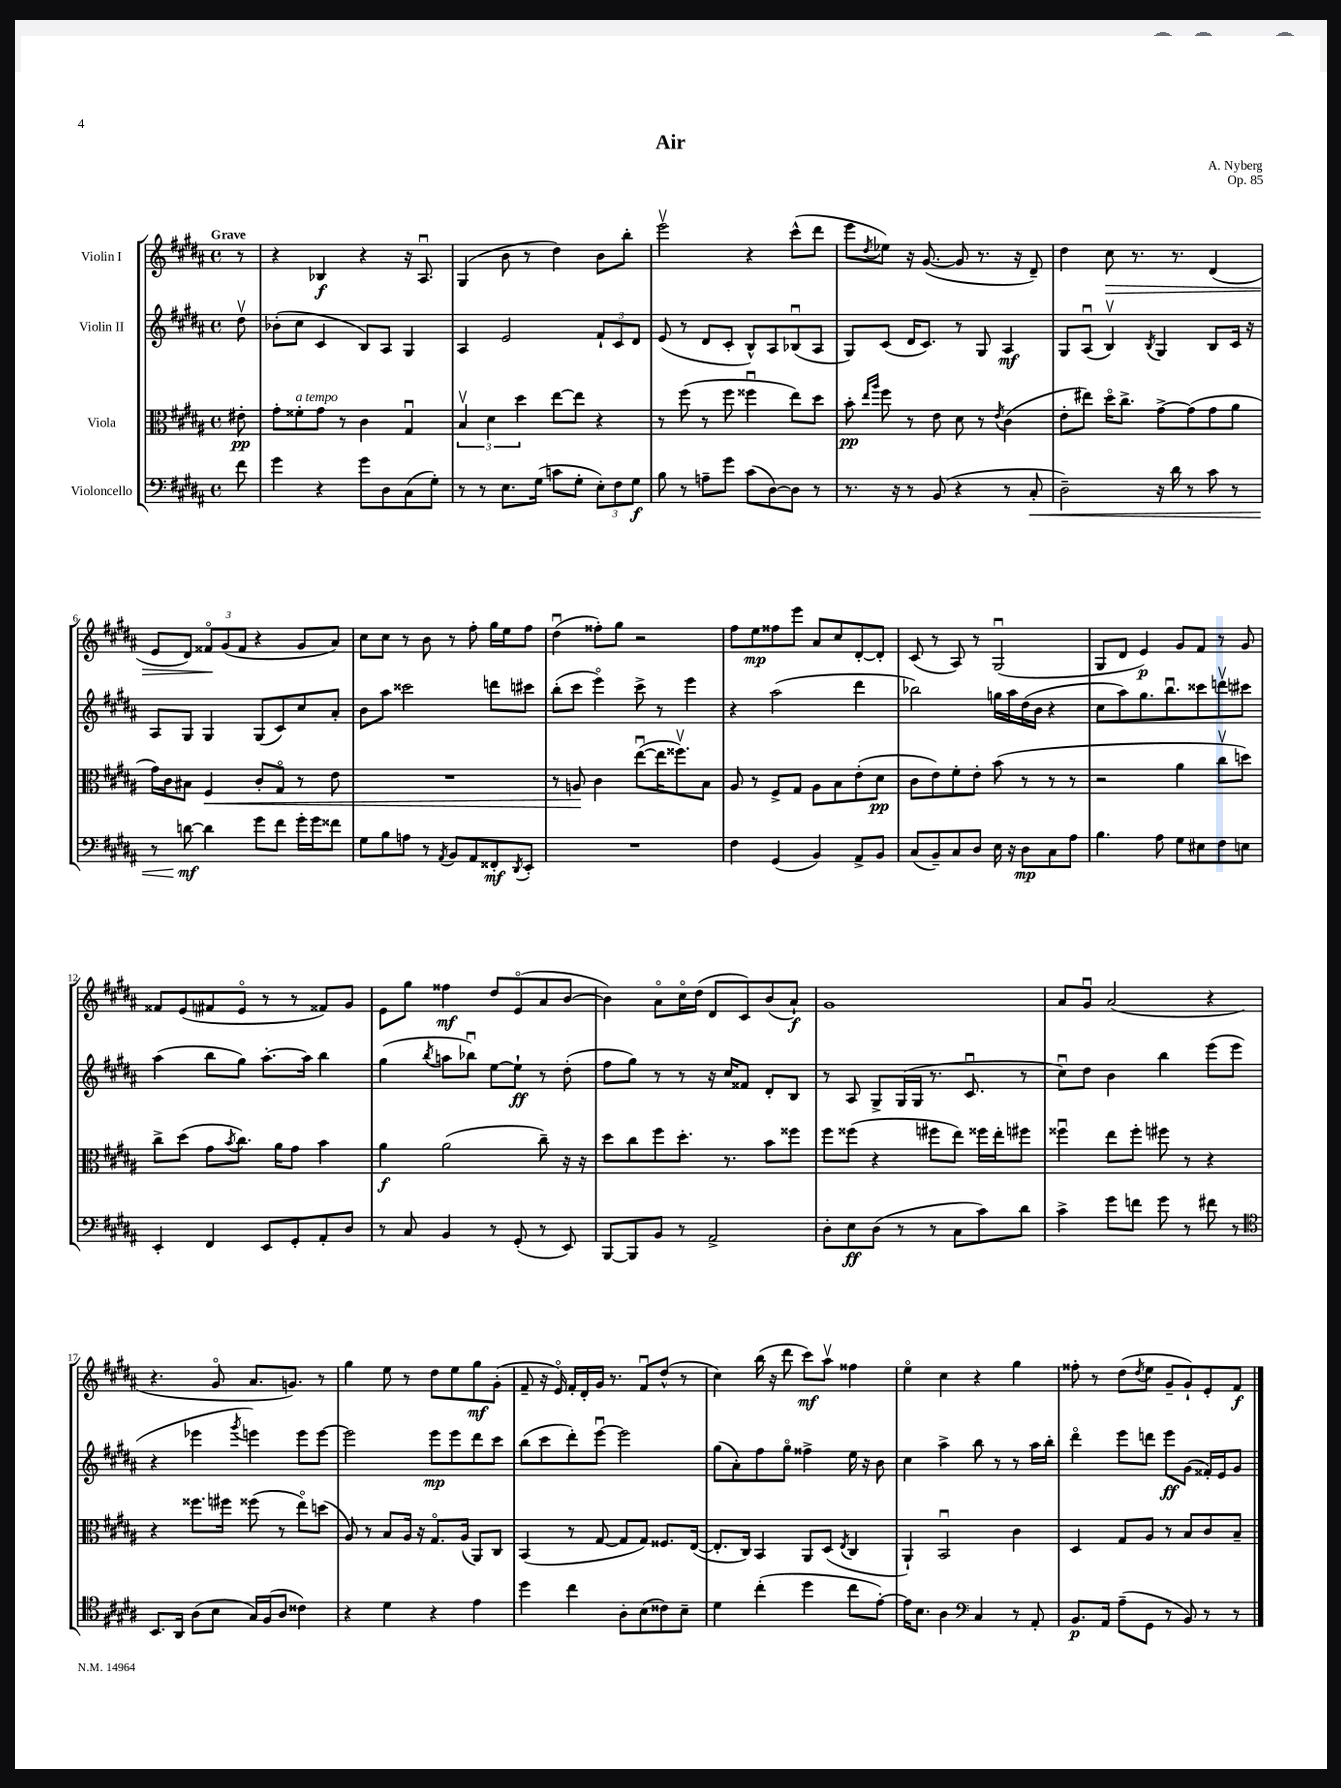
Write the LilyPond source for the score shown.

\header { title = "Air" composer = "A. Nyberg" opus = "Op. 85" }
<<
\new StaffGroup <<
\new Staff = "s0" \with { instrumentName = "Violin I" } {
    \clef treble \key b \major \defaultTimeSignature \time 4/4 \partial 8 \tempo "Grave"
    r8 |
    r4 bes4\f r4 r16 ais8.\downbow |
    gis4( b'8 r8 dis''4) b'8 b''8-. |
    e'''2\upbow r4 cis'''8-^( dis'''8 |
    e'''8 \acciaccatura { dis''8 } ees''8) r16 gis'8.~( gis'8 r8. r16 dis'8--) |
    dis''4 cis''8\> r8. r8. dis'4( |
    e'8 dis'8) \tuplet 3/2 { fisis'8\flageolet\! gis'8( fisis'8 } r4 gis'8 ais'8) |
    cis''8 cis''8 r8 b'8 r8 fis''8-. gis''16 e''16 fis''8 |
    dis''4\downbow( fisis''8-.) gis''8 r2 |
    fis''8 e''8\mp fisis''8 e'''8 ais'8 cis''8 dis'8~-. dis'8-. |
    cis'8( r8 ais8) r8 gis2\downbow( |
    gis8 dis'8 e'4\p) gis'8 fis'8 r8 gis'8 |
    fisis'8 e'8( fis'8 e'8\flageolet r8 r8 fisis'8) gis'8 |
    e'8 gis''8 fisis''4\mf dis''8 e'8\flageolet( ais'8 b'8~ |
    b'4) ais'8\flageolet cis''16\flageolet dis''16( dis'8 cis'8) b'8( ais'8-!\f) |
    gis'1 |
    ais'8 gis'8\downbow ais'2( r4 |
    r4. gis'8\flageolet ais'8. g'8.) r8 |
    gis''4 e''8 r8 dis''8 e''8 gis''8\mf gis'8-.( |
    fis'8-- r16 e'16\flageolet) fis'16-. dis'16-. gis'16 r8. fis'8\downbow dis''8-^( r8 |
    cis''4) b''16( r16 dis'''8 cis'''8\mf) ais''8\upbow fisis''4 |
    e''4\flageolet cis''4 r4 gis''4 |
    fisis''8-. r8 dis''8( \acciaccatura { dis''8 } e''8 gis'8-- gis'8-!) e'8-. fis'8\f \bar "|." |
}
\new Staff = "s1" \with { instrumentName = "Violin II" } {
    \clef treble \key b \major \defaultTimeSignature \time 4/4 \partial 8
    dis''8\upbow |
    bes'8-.( cis''8 cis'4 b8) ais8 gis4 |
    ais4 e'2 \tuplet 3/2 { fis'8-! cis'8 dis'8 } |
    e'8( r8 dis'8 cis'8-. b8-^) ais8 bes8\downbow( ais8 |
    gis8) cis'8( dis'16 cis'8.) r8 gis8 ais4\mf |
    gis8 ais8\downbow( b4\upbow) \acciaccatura { b8 } gis4 b8 cis'16 r16 |
    ais8 gis8 gis4 gis8( cis'8) cis''8 ais'8-. |
    b'8 ais''8 cisis'''2 d'''8 cis'''8 |
    b''8-.( cis'''8 e'''4\flageolet) cis'''8-> r8 e'''4 |
    r4 ais''2( dis'''4 |
    bes''2) g''16 ais''16 dis''16( b'16 r4 |
    cis''8 ais''8) gis''8. b''8.\downbow cisis'''8 d'''8\upbow cis'''8 |
    ais''4( b''8 gis''8) ais''8.~-. ais''16 b''4 |
    gis''4( \acciaccatura { b''8 } a''8 bes''8\downbow) e''8~ e''8-!\ff r8 dis''8-.( |
    fis''8 gis''8) r8 r8 r16 cis''16 fisis'8 dis'8-. b8 |
    r8 ais8 gis8-> gis16( gis16 r8. cis'8.\downbow r8 |
    cis''8\downbow) dis''8 b'4 b''4 e'''8( e'''8 |
    r4 ees'''4 \acciaccatura { gis'''8 } e'''4) e'''8 e'''8~ |
    e'''2 e'''8\mp e'''8 dis'''8 cis'''8 |
    b''8( cis'''8 dis'''8-.) e'''8~\downbow e'''2 |
    gis''8( ais'8-.) fis''8 gis''8\flageolet fisis''4-> e''16 r16 b'8 |
    cis''4 ais''4-> b''8 r8 r8 ais''16 b''16-. |
    dis'''4\flageolet e'''8 d'''8 e'''8\ff gis'8( fisis'16-.) e'16 gis'8 \bar "|." |
}
\new Staff = "s2" \with { instrumentName = "Viola" } {
    \clef alto \key b \major \defaultTimeSignature \time 4/4 \partial 8
    eis'8-.\pp |
    gis'8-. fisis'8-.^\markup { \italic "a tempo" } gis'8 r8 cis'4 gis4\downbow |
    \tuplet 3/2 { b4\upbow dis'4 dis''4 } e''8~ e''8 r4 |
    r8 fis''8( r8 fis''8 fisis''4\downbow e''8) dis''8 |
    b'8-.\pp \grace { e''16 ais''16 } fis''8 r8 e'8 dis'8 r8 \acciaccatura { e'8 } cis'4( |
    e'8-. eis''8) dis''16\flageolet cis''8.-> gis'8~-> gis'8( gis'8 ais'8 |
    gis'16) cis'16 bis8 fis4\< cis'8-. gis8\flageolet r8 e'8 |
    R1 |
    r8 a8\! cis'4 e''8~\downbow( e''16 fisis''8.\upbow) b8 |
    ais8 r8 fis8-> gis8 ais8 b8 e'8-.( dis'8\pp |
    cis'8 e'8) fis'8-. e'8-. b'8( r8 r8 r8 |
    r2 ais'4 cis''8\upbow d''8) |
    cis''8-> dis''8( gis'8 \acciaccatura { b'8 } cis''8.) ais'16 gis'8 b'4 |
    ais'4\f ais'2( cis''8--) r16 r16 |
    dis''8 cis''8 fis''8 dis''8.-. r8. b'8 fisis''8 |
    fis''8 fisis''8( r4 fis''8 e''8) fisis''16 e''16-. fis''8 |
    fisis''4\downbow e''8 fisis''8-. fis''8 r8 r4 |
    r4 fisis''8. fis''16 fisis''8( r8 e''8\flageolet) d''8( |
    ais8) r8 b8 ais16 r16 gis8.\flageolet ais16( ais,8) cis8 |
    b,4( r8 gis8~ gis8 gis8) fisis8. e16~( |
    e8.-. cis16) b,4 ais,8 dis8( \acciaccatura { e8 } cis4 |
    ais,4-!) b,2\downbow cis'4 |
    dis4 gis8 ais8 r8 b8 cis'8 b8-- \bar "|." |
}
\new Staff = "s3" \with { instrumentName = "Violoncello" } {
    \clef bass \key b \major \defaultTimeSignature \time 4/4 \partial 8
    fis'8 |
    gis'4 r4 gis'8 dis8 cis8( gis8-.) |
    r8 r8 e8. gis16( c'8 gis8-. \tuplet 3/2 { e8-.) fis8 gis8\f } |
    b8 r8 a8-- gis'8 cis'8( dis8~) dis8 r8 |
    r8. r16 r8 b,8( r4 r8 cis8-.\< |
    dis2--) r16 dis'16 r8 cis'8 r8 |
    r8 d'8~\mf\! d'4 gis'8 fis'8 gis'16-. gis'16 fisis'8 |
    gis8 b8 a8 r8 \acciaccatura { ais,8 } b,8 ais,8 fisis,8-.\mf \acciaccatura { dis,8 } e,8-. |
    R1 |
    fis4 gis,4( b,4) ais,8-> b,8 |
    cis8( b,8--) cis8 dis8 e16 r16 dis8\mp cis8 ais8 |
    b4. ais8 gis8 eis8 fis8 e8 |
    e,4-. fis,4 e,8 gis,8-. ais,8-. dis8 |
    r8 cis8 b,4 r8 gis,8-.( r8 e,8) |
    b,,8~ b,,8 b,8 r8 ais,2-> |
    dis8-. e8\ff dis8( r8 r8 cis8 cis'8) dis'8 |
    cis'4-> gis'8 f'8 gis'8 r8 fis'8 r8 |
    \clef tenor b,8. ais,16 ais8( b8 gis16) fis16( ais8 cisis'4) |
    r4 dis'4 r4 e'4 |
    dis''4 cis''4 ais8-. b8( cisis'8) b8-- |
    dis'4 cis''4-.( dis''4 cis''8 e'8~-.) |
    e'16 b8. ais4 \clef bass cis4 r8 ais,8-. |
    b,8.\p ais,16 ais8--( gis,8 r8 b,8) r8 r8 \bar "|." |
}
>>
>>
